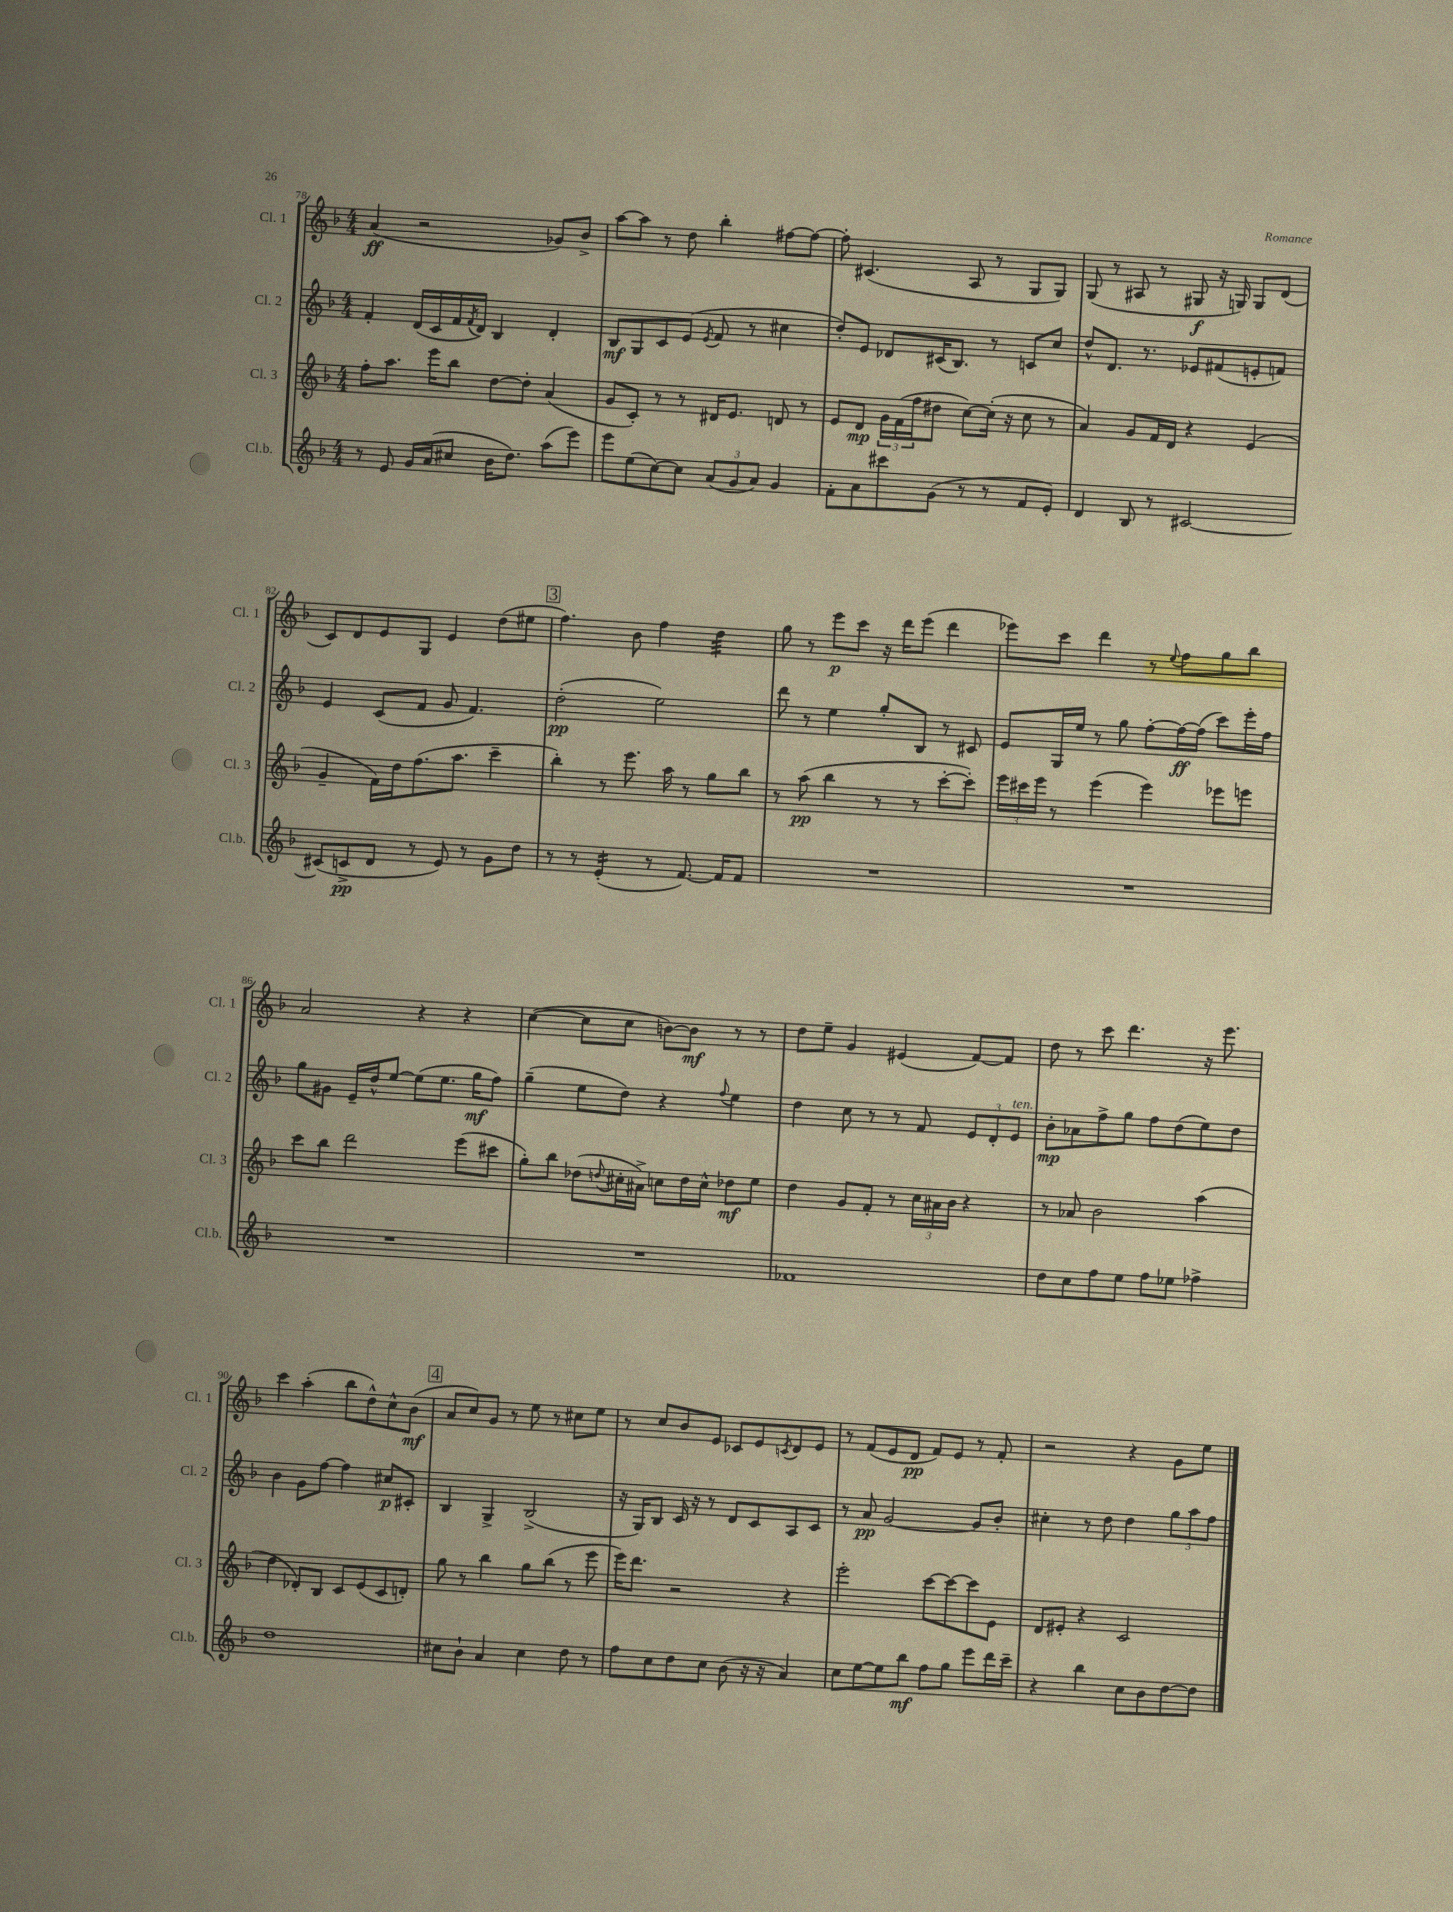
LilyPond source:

<<
\new StaffGroup <<
\new Staff = "s0" \with { instrumentName = "Cl. 1" shortInstrumentName = "Cl. 1" } {
    \clef treble \key f \major \numericTimeSignature \time 4/4
    a'4\ff( r2 ges'8) bes'8-> |
    a''8~ a''8 r8 d''8 bes''4-. fis''8~ fis''8~ |
    fis''8-. cis'4.( a8 r8 g8 g8) |
    g8( r8 ais8 r8 gis8\f r16 g16) g8 d'8( |
    c'8) d'8 e'8 g8 e'4 d''8( eis''8 |
    \mark \markup { \box "3" } f''4.) bes'8 f''4 d''4:32 |
    g''8 r8 e'''8\p c'''8 r16 d'''16 e'''8( d'''4 |
    ees'''8) c'''8 d'''4 r8 \appoggiatura { e''8 } f''8 g''8 bes''8 |
    a'2 r4 r4 |
    c''4~( c''8 c''8 b'8~) b'8\mf r8 r8 |
    d''8 e''8-- g'4 eis'4( f'8~) f'8 |
    d''8 r8 c'''8 d'''4. r16 e'''8. |
    c'''4 a''4-.( bes''8 d''8-^) c''8-^ bes'8\mf( |
    \mark \markup { \box "4" } a'8 c''8) g'8 r8 e''8 r8 cis''8 e''8 |
    r8 c''8 bes'8 e'8 ces'8 e'8 \acciaccatura { c'8 } d'8 e'8 |
    r8 f'8( e'8 d'8\pp f'8) e'8 r8 f'8-. |
    r2 r4 g'8 e''8 \bar "|." |
}
\new Staff = "s1" \with { instrumentName = "Cl. 2" shortInstrumentName = "Cl. 2" } {
    \clef treble \key f \major \numericTimeSignature \time 4/4
    f'4-. d'16( c'16 f'16 \acciaccatura { f'8 } d'16) bes4 d'4-. |
    bes8\mf g8 c'8 e'8( \acciaccatura { e'8 } f'8 r8 cis''4 |
    d''8-.) e'8 des'8 cis'16( bes8.) r8 c'8 c''8 |
    d''8-^ d'8. r8. ees'8 fis'8( e'8-. f'8) |
    e'4 c'8( f'8 g'8 f'4.) |
    \mark \markup { \box "3" } d''2-.\pp( e''2) |
    d'''8 r8 e''4 g''8-. bes8 r8 cis'8 |
    e'8 g16 e''16 r8 g''8 f''8~-. f''16~\ff f''16( c'''8) e'''16-. f''16 |
    g''8 gis'8 e'16-- d''16-^ e''8~ e''8( e''8. g''16\mf f''8) |
    g''4--( e''8 d''8) r4 \appoggiatura { f''8 } e''4 |
    d''4 c''8 r8 r8 f'8 \tuplet 3/2 { e'8 d'8-. e'8^\markup { \italic "ten." } } |
    bes'8-.\mp aes'8 f''8-> g''8 f''8 d''8( e''8) d''8 |
    bes'4 g'8 f''8~ f''4 cis''8\p cis'8-. |
    \mark \markup { \box "4" } bes4 g4-> bes2->( |
    r16 g16) bes8 c'16 r16 r8 d'8 c'8 a8 c'8 |
    r8 a'8\pp g'2~ g'8 bes'8-. |
    cis''4-. r8 d''8 d''4 \tuplet 3/2 { g''8 a''8 f''8 } \bar "|." |
}
\new Staff = "s2" \with { instrumentName = "Cl. 3" shortInstrumentName = "Cl. 3" } {
    \clef treble \key f \major \numericTimeSignature \time 4/4
    f''8-. a''8. e'''16 bes''8 d''8~ d''8-. a'4( |
    g'8 c'8-.) r8 r8 dis'16 e'8. d'8 r8 |
    e'8 d'8\mp \tuplet 3/2 { g'16 f'16( f''16 } dis''8 c''8~) c''16-.( r16 c''8 r8 |
    a'4) g'8 f'16 d'16 r4 e'4( |
    g'4-- f'16) d''16 f''8.( a''8. c'''4-- |
    \mark \markup { \box "3" } bes''4-.) r8 e'''8. a''16 r8 g''8 bes''8 |
    r8 a''8\pp( bes''4 r8 r8 c'''8~-. c'''8-.) |
    \tuplet 3/2 { e'''16 cis'''16 e'''16 } r8 e'''4( e'''4) ees'''8 e'''8 |
    c'''8 bes''8 d'''2 e'''8( cis'''8 |
    g''8-.) bes''8 des''8( \appoggiatura { d''8 } cis''16-. ais'16->) c''8 d''16 c''16-^ des''8\mf e''8 |
    d''4 g'8 f'8-. r8 \tuplet 3/2 { c''16 ais'16 bes'16 } r4 |
    r8 aes'8 bes'2 a''4( |
    d''4 des'8-.) bes8 c'8 e'8( c'8 d'8-.) |
    \mark \markup { \box "4" } g''8 r8 bes''4 g''8 bes''8( r8 e'''8 |
    e'''16) d'''8. r2 r4 |
    e'''2-. c'''8~ c'''8~ c'''8 e'8 |
    d'8 eis'8-. r4 c'2 \bar "|." |
}
\new Staff = "s3" \with { instrumentName = "Cl.b." shortInstrumentName = "Cl.b." } {
    \clef treble \key f \major \numericTimeSignature \time 4/4
    r8 e'8 g'16 a'16( cis''8 bes'16 d''8.) a''8( e'''8) |
    e'''8 e''8( c''8~) c''8 \tuplet 3/2 { a'8( g'8 a'8) } g'4 |
    f'8-. a'8 cis'''8 g'8( r8 r8 f'8 e'8-.) |
    d'4 bes8 r8 cis'2~ |
    cis'8( c'8->\pp d'8 r8 e'8) r8 g'8 d''8 |
    \mark \markup { \box "3" } r8 r8 e'4:16-.( r8 f'8.~) f'16 f'8 |
    R1 |
    R1 |
    R1 |
    R1 |
    fes'1 |
    d''8 c''8 f''8 e''8 f''8 ees''8 fes''4-> |
    d''1 |
    \mark \markup { \box "4" } cis''8 bes'8-! a'4 cis''4 d''8 r8 |
    f''8 c''8 d''8 c''8 bes'8( r16 r16 a'4) |
    c''8 e''8~ e''8 bes''8\mf f''8 g''8 e'''8 d'''16 c'''16-- |
    r4 bes''4 c''8 bes'8 d''8~ d''8 \bar "|." |
}
>>
>>
\layout { \context { \Score currentBarNumber = #78 } }
